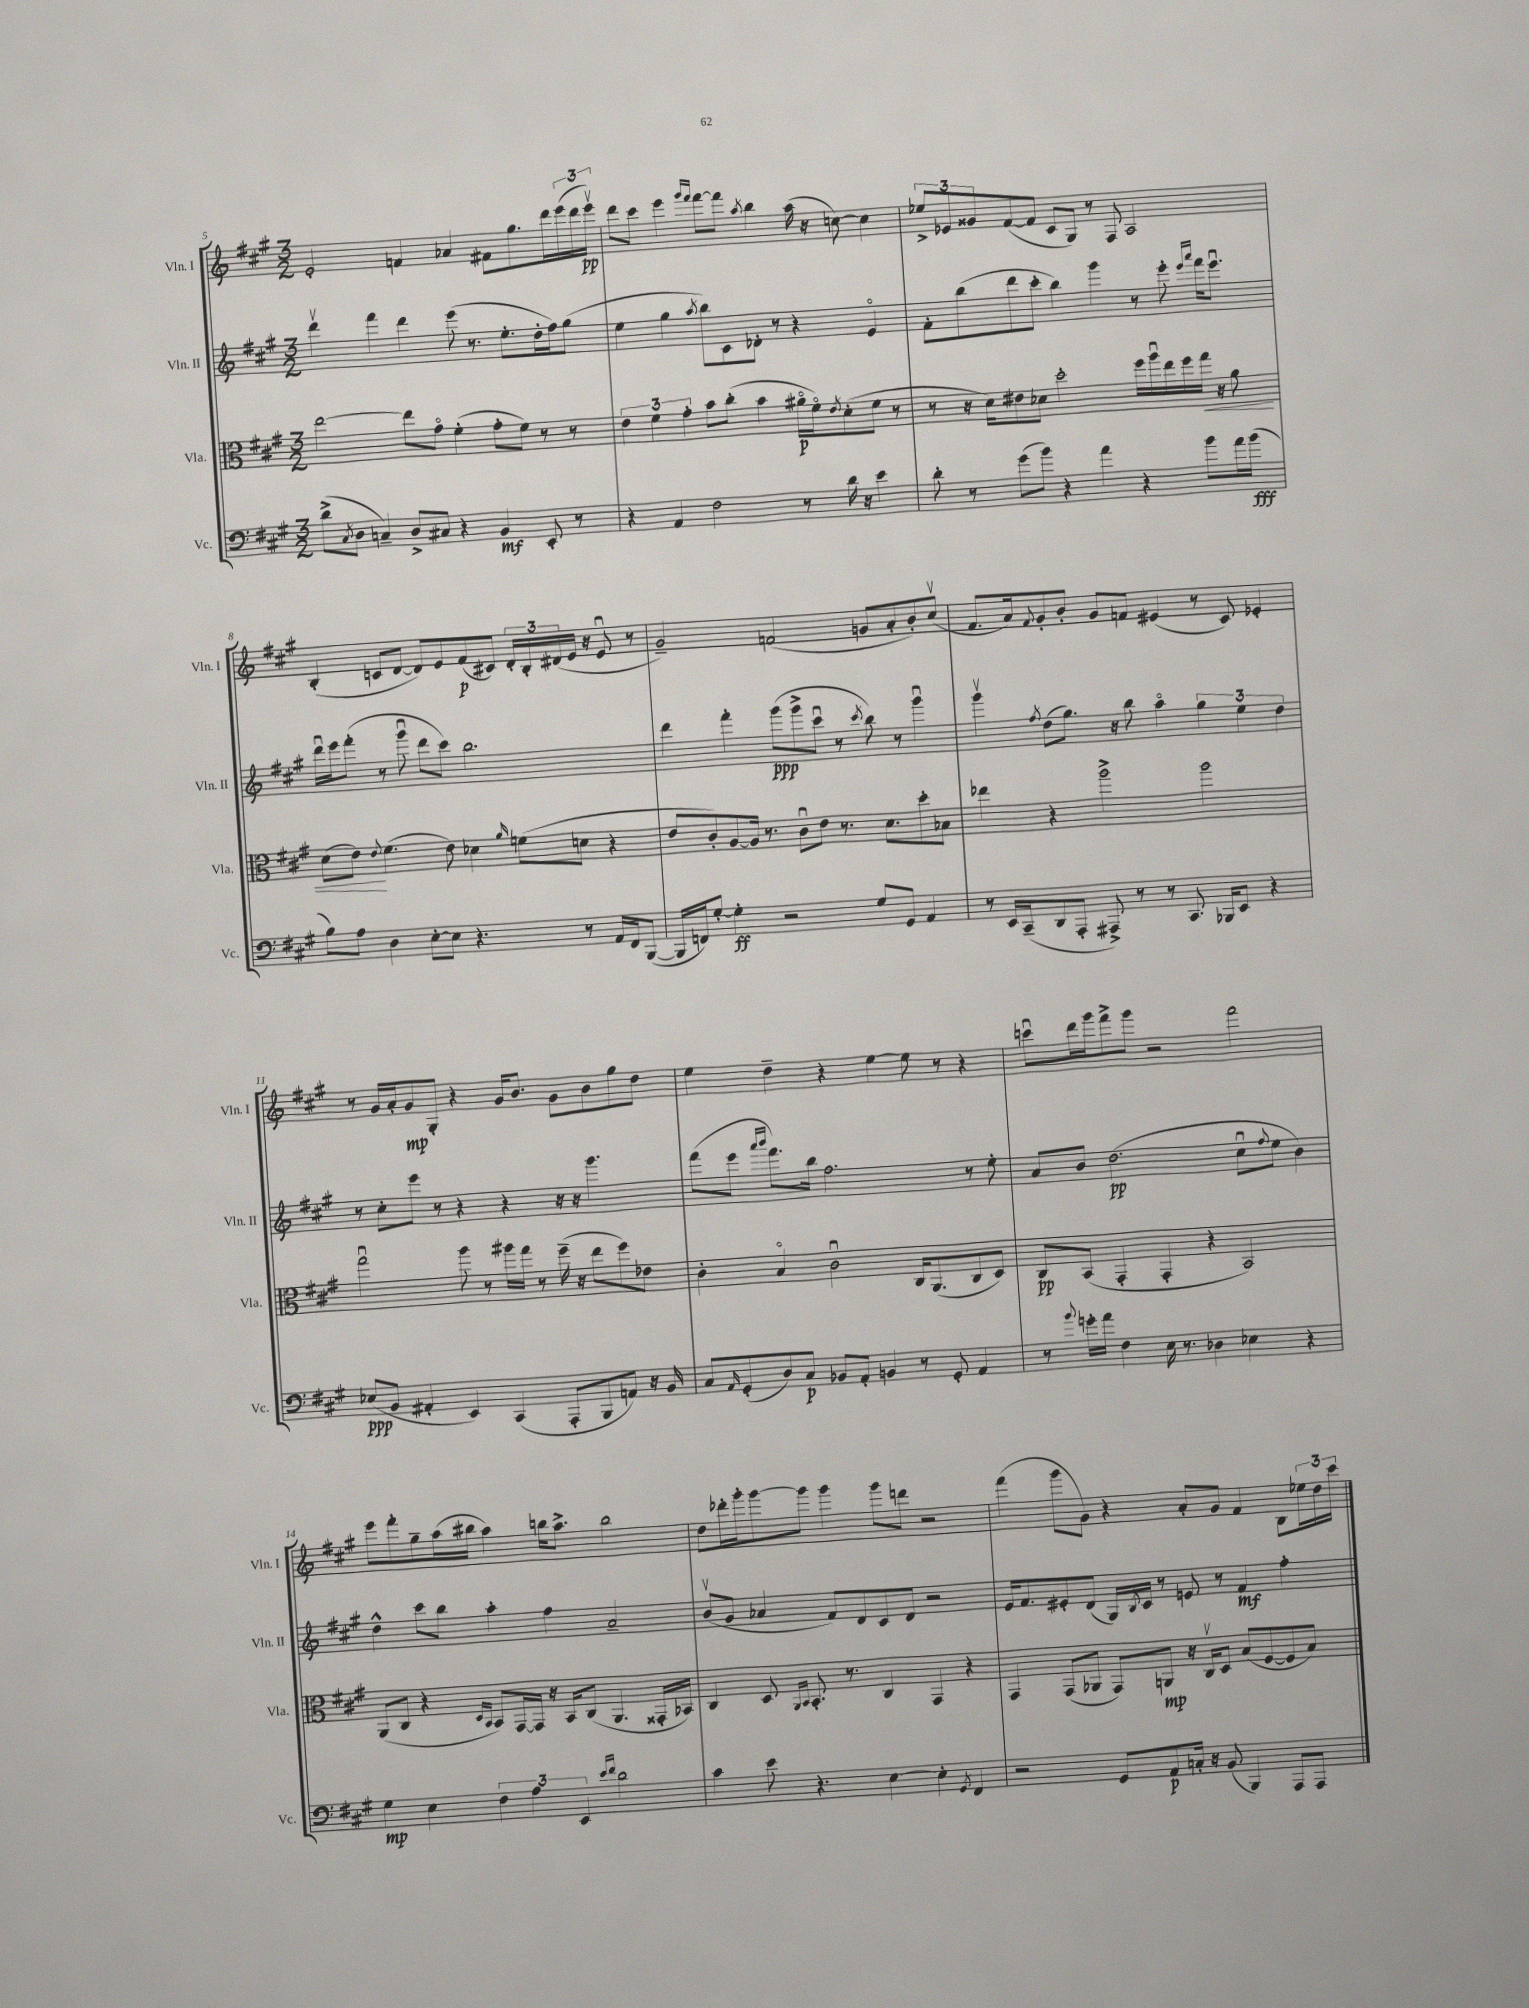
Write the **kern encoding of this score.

**kern	**kern	**kern	**kern
*staff4	*staff3	*staff2	*staff1
*clefF4	*clefC3	*clefG2	*clefG2
*k[f#c#g#]	*k[f#c#g#]	*k[f#c#g#]	*k[f#c#g#]
*M3/2	*M3/2	*M3/2	*M3/2
(8d^\L	[2ee\	4dddv\	2e'/
8qC#/	.	.	.
8D\J	.	.	.
4C~/)	.	4fff#\	.
8D^/L	8ee\]L	4ddd\	4f/
8C#/J	8g#o\J	.	.
4r	(4f#'\	(8eee\	4a-/
.	.	8.r	.
4BB/	8g#'\L	.	8f#\L
.	.	8.ee'\L	.
.	8f#\J)	.	8.gg#\
8EE'/	8r	16dd'\L	.
.	.	16ff#\J)	16ddd\L
8r	8r	(8gg#\J	(24eee\
.	.	.	24ddd\
.	.	.	24eeev\JJ)
=	=	=	=
4r	6e\	4ee\	8ddd\L
.	.	.	8ccc#\J
.	6f#\	.	.
4AA/	.	4gg#\	4eee\
.	6g#'\	.	.
.	.	.	16qqggg#/LL
.	.	8qaa/	16qqfff#/JJ
2F#\	8b\L	8bb\L)	[8fff#\L
.	(8cc#'\J	8c#\	8fff#\]J
.	.	.	8qaa/
.	4b\	8d-'\J	4bb\
.	.	8r	.
8r	16a#o\LL	4r	(16aa\
.	16f#o\J)	.	16r
.	8qe/	.	.
16d\	(8d'\	.	[8cc\)
16r	.	.	.
4e\	8f#\J	4eo/	4cc\]
.	8r	.	.
=	=	=	=
8d'\	8r	8f#'\L	12ee-^/L
.	.	.	12e-/
8r	16r	(8bb\	.
.	.	.	12g##/
.	16d\LK)	.	.
(8g#\L	8e#\	8ddd\	([8f#/
8b\J)	8d-\J	8ccc#'\J	8f#/]J
4r	2dd'\	4bb\)	8c#/L
.	.	.	8G#/J)
4a\	.	4ggg#\	8r
.	.	.	8F#/
4r	16ff#\LL	8r	2A/
.	16aau\	.	.
.	16ee\	8eee'\	.
.	16ff#\	.	.
.	.	16qqeee/LL	.
.	.	16qqaaa/JJ	.
8b\L	16gg#\JJ	16fff#\LK	.
.	16r	8.eeeu\J	.
16a\L	8a\	.	.
(16b\JJ	.	.	.
=	=	=	=
8B\L)	(8d\L	16dddu\LL	(4B'/
.	.	16eee\J	.
8A\J	8e\J)	(8fff#'\J	.
.	8qqe/	.	.
4D\	(4.f#\	8r	8c/L
.	.	8ggg#u\	[8d/J
[8E'\L	.	8ddd\L	8d/]L)
8E\]J	8e\)	8ccc#\J)	8e/
4.r	4d-\	2.bb\	(8f#/
.	.	.	8c#/J)
.	16qqa/	.	.
.	(8f\L	.	24d'/LL
.	.	.	24B'/
.	.	.	(24d#/
8r	8d\J	.	16e/JJ
.	.	.	16r
16AA/LL	4r	.	8eu/
16FF#/J	.	.	.
([8BBB/J	.	.	8r
=	=	=	=
16BBB/]LL	8e/L	4ddd\	2g#~/)
16FF/J)	.	.	.
[8G#'/J	8c#'/)	.	.
4G#'\]	[8A/	4fff#'\	.
.	16A/]Jk	.	.
.	8.r	.	.
2r	.	(8ggg#\L	(2f/
.	8c#u\L	8ggg#^\	.
.	8e\J	8ccc#u\J	.
.	8.r	8r	.
.	.	8qccc#/	.
8G#/L	.	8bb\)	8g/L
.	8.d\L	.	.
8GG#/J	.	8r	8a'/
4AA/	8dd'\	4ggg#u\	8b'/)
.	8B-\J	.	(8cc#v/J
=	=	=	=
8r	4ee-\	4ggg#v\	8.f#/L
16EE/LL	.	.	.
(16CC#~/J	.	.	16a/k)
.	.	8qff#/	8qqf#/
8DD/	4r	(8dd\L	8g#'/
8AAA'/J	.	8.gg#\J)	8b'/J
8AAA#^/)	2aa^\	.	8g#/L
.	.	16r	.
8r	.	8bb\	8f/J
8r	.	4aao\	(4e#/
8.CC#/	.	.	.
.	2aa\	6gg#\	8r
16BBB-/LK	.	.	.
8EE/J	.	.	8c#/)
.	.	6ee\	.
4r	.	.	4e-'/
.	.	6dd\	.
=	=	=	=
(8E-/L	2gg#u\	8r	8r
8BB/J	.	8cc#'\L	16g#/LL
.	.	.	16a'/J
4AA#'/	.	8eee\J	8g#/
.	.	8r	8G#'/J
4EE/)	8aa\	4r	4r
.	8r	.	.
(4CC#/	16aa#\LL	4r	16g#/LK
.	16gg#\JJ	.	8.b/J
.	8r	.	.
8AAA'/L	(16ff#~\	16r	8g#\L
.	16r	16r	.
8BBB/	8ee\L	4.ggg#\	8b\
8AA/J)	8ff#\)	.	8gg#\
16r	8e-\J	.	8dd\J
16BB/	.	.	.
=	=	=	=
8C#/L	4c#'\	(8fff#\L	4ee\
16qqAA/	.	.	.
(8GG#'/	.	8eee\J	.
.	.	16qqaaa/LL	.
.	.	16qqbbb/JJ	.
8D/)	4Bo/	8.fff#\L)	4dd~\
8C#/J	.	.	.
.	.	16bb\Jk	.
8BB-/L	2c#u\	2.ff#\	4r
8AA'/J	.	.	.
4BB/	.	.	[4ee\
8r	16C#/LK	.	8ee\]
.	(8.AA/	.	.
8GG#'/	.	.	8r
4AA/	8C#/	8r	4r
.	8D/J)	8ee'\	.
=	=	=	=
8r	8C#/L	8a/L	8cccu\L
8qqb/	.	.	.
16g'\LL	(8BB/J	8b/J	16ddd\L
16a\JJ	.	.	16ggg#\J
4F#\	4GG#'/	(2.dd\	8fff#^\
.	.	.	8ggg#\J
16E\	4GG#'/	.	2r
8.r	.	.	.
4D-\	4r	.	.
4E-\	2BB/)	8cc#u\L	2fff#\
.	.	8qqff#/	.
.	.	8ee\J	.
4r	.	4b\)	.
=	=	=	=
4G#\	(8AA/L	4dd^^\	8eee\L
.	8C#/J	.	8fff#'\
4E\	4r	8ccc#\L	8gg#~\
.	.	8bb\J	(16aa\L
.	.	.	16bb#\JJ
.	16qqD/LL	.	.
.	16qqBB/JJ	.	.
6F#\	8BB/L)	4aa'\	4aa\)
.	[16GG#/L	.	.
6A\	.	.	.
.	16GG#/]JJ	.	.
.	16r	4ff#\	16bb\LK
.	16BB/LK	.	8.aa^\J
6EE/	.	.	.
.	(8C#/J	.	.
16qqe/LL	.	.	.
16qqf#/JJ	.	.	.
2d\	4.AA/	2a~/	2bb\
.	16GG##'/LL	.	.
.	16BB-/JJ)	.	.
=	=	=	=
4c#\	4C#/	(8bv/L	8dd\L
.	.	8g#/J	16ddd-'\L
.	.	.	16ggg#'\J
8e\	8D/	4a-/	[8ggg#\
.	16qqAA/LL	.	.
.	16qqBB/JJ	.	.
4.r	8.BB'/	.	8ggg#\]J
.	.	8f#/L)	4ggg#\
.	8.r	.	.
.	.	8d/	.
[4E\	4C#/	8c#/	8ggg#\L
.	.	8d/J	8ddd\J
4E'\]	4GG#/	2r	2r
8qGG#/	.	.	.
4FF#/	4r	.	.
=	=	=	=
2r	4GG#/	16e/LK	(4fff#\
.	.	8.f#/	.
.	(8GG#/L	8e#'/	8ggg#\L
.	8AA-/J	(8d/J	8g#\J)
8GG#/L	8GG#/L)	16G#/LL)	4r
.	.	8qB/	.
.	.	16c#/JJ	.
8AA/	8AA/J	8r	.
16C'/Jk	16r	8e/	8a'/L
16r	16C#v/LK	.	.
(8BB/	8D/J	8r	8g#/J
4BBB/)	(8B/L	4f#/	4f#/
.	[8F#/	.	.
8AAA/L	8F#/]	4ff#'\	8B\L
8AAA/J	8B/J)	.	24ee-\L
.	.	.	24dd\
.	.	.	24ccc#\JJ
==	==	==	==
*-	*-	*-	*-
